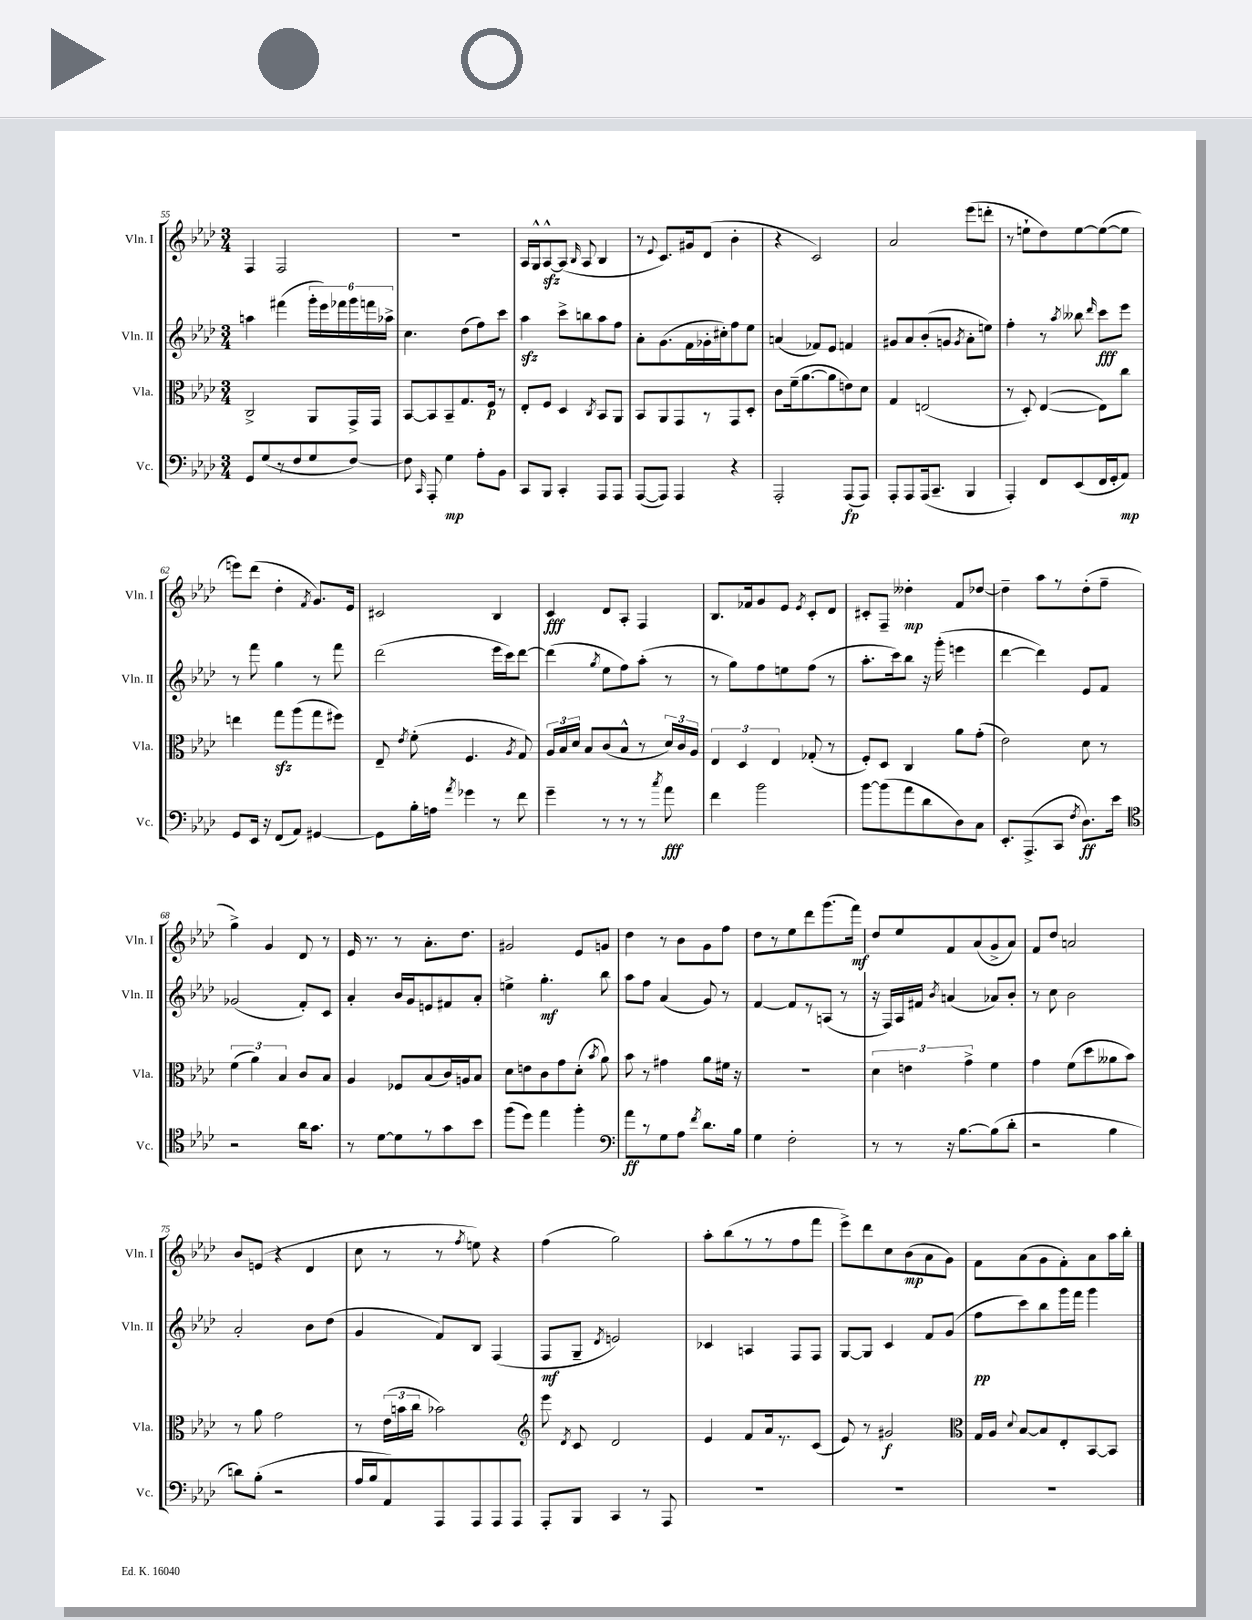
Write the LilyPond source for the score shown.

<<
\new StaffGroup <<
\new Staff = "s0" \with { instrumentName = "Vln. I" shortInstrumentName = "Vln. I" } {
    \clef treble \key aes \major \numericTimeSignature \time 3/4
    \autoBeamOff f4 f2 |
    R2. |
    aes16[ g16-^ aes8~-^\sfz aes8]( \grace { bes16 } aes8 bes4 |
    r8 \appoggiatura { ees'8 } c'8.[) gis'16 des'8]( bes'4-. |
    r4 c'2) |
    aes'2 ees'''8[( d'''8]-. |
    r8 e''8[-! des''8) e''8~ e''8~( e''8] |
    e'''8[) des'''8]( des''4-. \acciaccatura { f'8 } g'8.[) ees'16] |
    cis'2 bes4 |
    c'4\fff des'8[ aes8]-. f4 |
    bes8.[ fes'16 g'8 ees'8] \acciaccatura { ees'8 } c'8[-. des'8] |
    cis'8[-. f8]-- deses''4-.\mp f'8[ des''8]~ |
    des''4-- aes''8[ r8 des''8-.( f''8]-- |
    g''4->) g'4 des'8 r8 |
    ees'16 r8. r8 aes'8.[-. des''8.] |
    gis'2 ees'8[ g'8] |
    des''4 r8 bes'8[ g'8 f''8] |
    des''8[ r8 ees''8 des'''8 g'''8.( f'''16]\mf) |
    des''8[ ees''8 f'8 aes'8( g'8-> aes'8]) |
    f'8[ des''8] a'2 |
    bes'8[ e'8]( r4 des'4 |
    c''8 r8 r8 \acciaccatura { f''8 } e''8) r4 |
    f''4( g''2) |
    aes''8[-. bes''8( r8 r8 f''8 f'''8] |
    ees'''8[->) des'''8 c''8 bes'8\mp( aes'8 g'8]) |
    f'8[ aes'8( g'8 f'8-.) aes'8 aes''16 bes''16]-. \bar "|." |
}
\new Staff = "s1" \with { instrumentName = "Vln. II" shortInstrumentName = "Vln. II" } {
    \clef treble \key aes \major \numericTimeSignature \time 3/4
    \autoBeamOff a''4 fis'''4( \tuplet 6/4 { g'''16[-. ees'''16) fes'''16 g'''16 f'''16 aes''16]-> } |
    c''4. des''8[( f''8) c'''8] |
    aes''4\sfz c'''8[-> b''8 aes''8 f''8] |
    aes'8[-. g'8.( f'16 ges'16-. cis''16-.) f''8 ees''8] |
    a'4( fes'8[) ees'8] f'4 |
    gis'8[ aes'8 bes'8-.( g'8] \acciaccatura { g'8 } aes'8[-. e''8]) |
    f''4-. r8 \acciaccatura { aes''8 } beses''8 \grace { des'''16 } c'''8[\fff ees'''8] |
    r8 f'''8 g''4 r8 f'''8 |
    des'''2( ees'''16[ c'''16) des'''8]~ |
    des'''4( \acciaccatura { g''8 } ees''8[ f''8) aes''8]-.( r8 |
    r8 g''8[) f''8 e''8 f''8]( r8 |
    aes''8.[-. c'''16) bes''8] r16 g'''16-.( e'''4 |
    des'''4~ des'''4) ees'8[ f'8] |
    ges'2( f'8[-.) c'8] |
    aes'4-. bes'16[ g'16 e'8 fis'8 aes'8]-. |
    e''4-> g''4.-.\mf bes''8 |
    aes''8[ f''8] aes'4( g'8) r8 |
    f'4~ f'8[ r8 a8]( r8 |
    r16 f16[) aes16 fis'16] \acciaccatura { bes'8 } a'4( aes'8[) bes'8]-. |
    r8 c''8 bes'2 |
    aes'2-. bes'8[ des''8]( |
    g'4 f'8[) bes8] f4( |
    f8[\mf g8]-- \acciaccatura { des'8 } e'2) |
    ces'4 a4 f8[ f8] |
    g8[~ g8] c'4 f'8[ g'8]( |
    f''8[\pp c'''8) bes''8 g'''16 f'''16] g'''4 \bar "|." |
}
\new Staff = "s2" \with { instrumentName = "Vla." shortInstrumentName = "Vla." } {
    \clef alto \key aes \major \numericTimeSignature \time 3/4
    \autoBeamOff c2-> aes,8[ g,16-> g,16] |
    bes,8[~ bes,8 bes,8-- g8. f16]\p r8 |
    ees8[-. f8] des4 \acciaccatura { c8 } bes,8[ aes,8] |
    bes,8[ aes,8 g,8 r8 g,8 des8]-. |
    c'8[ f'16--( aes'8.~ aes'8 e'8) des'8] |
    g4 e2( |
    r8 des8-.) ees4~( ees8[) c''8] |
    e''4 g''8[\sfz aes''8( g''8 fis''8]) |
    ees8-- \acciaccatura { ees'8 } f'8-.( f4. \acciaccatura { aes8 } g8) |
    \tuplet 3/2 { aes16[ bes16 des'16] } bes8[ c'8( bes8]-^ r8 \tuplet 3/2 { des'16[) c'16 aes16] } |
    \tuplet 3/2 { ees4 des4 ees4 } ges8-.( r8 |
    f8[-.) des8] c4 aes'8[ g'8]-.( |
    ees'2) des'8 r8 |
    \tuplet 3/2 { f'4( aes'4) bes4 } c'8[ bes8] |
    aes4 fes8[ bes8( c'16) a16 bes8] |
    des'8[ e'8 c'8 g'8 des'8]-.( \acciaccatura { bes'8 } aes'8) |
    bes'8 r8 gis'4 aes'8[ fis'16] r16 |
    R2. |
    \tuplet 3/2 { des'4 e'4 g'4-> } f'4 |
    g'4 f'8[( des''8 aeses'8 bes'8]) |
    r8 aes'8 g'2 |
    r8 \tuplet 3/2 { ees'16[( b'16 c''16] } bes'2) |
    \clef treble ees'''8 \acciaccatura { des'8 } c'8 des'2 |
    ees'4 f'8[ aes'16 r8. c'8]( |
    ees'8) r8 gis'2\f |
    \clef alto g16[ aes16] \appoggiatura { des'8 } bes8[~ bes8 ees8-. bes,8~ bes,8] \bar "|." |
}
\new Staff = "s3" \with { instrumentName = "Vc." shortInstrumentName = "Vc." } {
    \clef bass \key aes \major \numericTimeSignature \time 3/4
    \autoBeamOff g,8[ g8( r8 f8 g8 f8]~) |
    f8 \grace { c,16 } aes,,8-. g4\mp aes8[-. bes,8] |
    c,8[ bes,,8] c,4-. aes,,8[ aes,,8] |
    aes,,8[~( aes,,8]) aes,,4 r4 |
    aes,,2-. aes,,8[\fp( aes,,8]) |
    aes,,8[-. aes,,8 aes,,16( c,8.]-- bes,,4 |
    aes,,4-.) f,8[ ees,8( f,16 g,16-. aes,8]\mp) |
    g,8[ ees,16] r16 f,8[( aes,8]) gis,4~ |
    gis,8[ bes16-. a16] \acciaccatura { aes'8 } ges'4 r8 f'8 |
    g'4-- r8 r8 r8 \acciaccatura { c''8 } aes'8\fff |
    f'4 bes'2 |
    bes'8[~ bes'8( aes'8 des'8 des8) c8] |
    ees,8.[-. aes,,8.->( c,8] \acciaccatura { f8 } des8.[\ff) ees'16] |
    \clef tenor r2 aes'16[ g'8.] |
    r8 des'8[~ des'8 r8 g'8 bes'8] |
    f''8[( des''8]) ees''4 f''4-. |
    \clef bass aes'8[\ff r8 g8 aes8] \acciaccatura { f'8 } des'8.[ bes16] |
    g4 f2-. |
    r8 r8 r16 bes8.[~ bes8( des'8]-. |
    r2 bes4 |
    d'8[) bes8]-.( r2 |
    aes16[ bes16 aes,8) aes,,8 aes,,8 aes,,8 aes,,8] |
    aes,,8[-. bes,,8] c,4 r8 aes,,8 |
    R2. |
    R2. |
    R2. \bar "|." |
}
>>
>>
\layout { \context { \Score currentBarNumber = #55 } }
